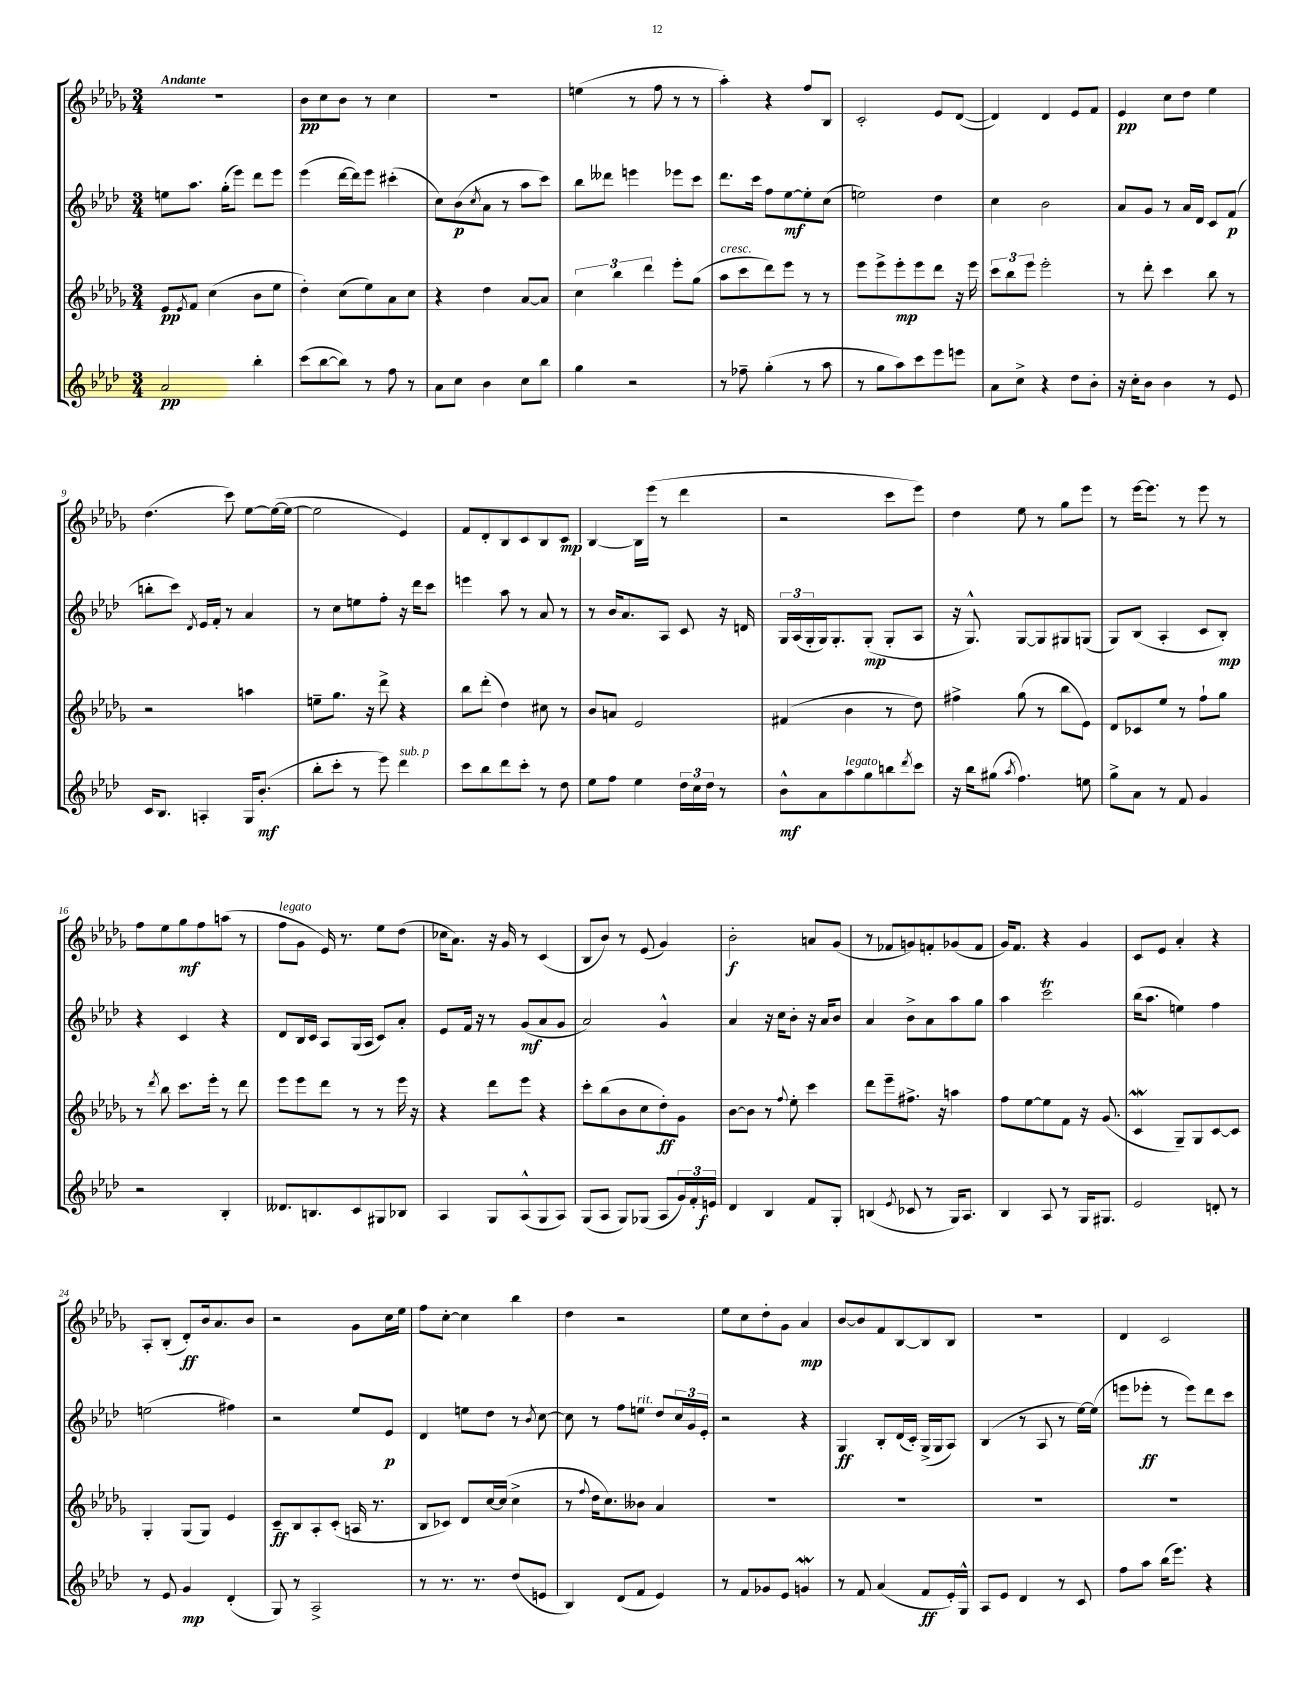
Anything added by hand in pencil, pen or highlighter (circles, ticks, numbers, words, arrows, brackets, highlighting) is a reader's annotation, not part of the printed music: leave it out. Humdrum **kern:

**kern	**kern	**kern	**kern
*staff4	*staff3	*staff2	*staff1
*clefG2	*clefG2	*clefG2	*clefG2
*k[b-e-a-d-]	*k[b-e-a-d-g-]	*k[b-e-a-d-]	*k[b-e-a-d-g-]
*M3/4	*M3/4	*M3/4	*M3/4
2a-/	8e-/L	8ee\L	2.r
.	8qe-/	.	.
.	8f/J	8.aa-\J	.
.	(4cc\	.	.
.	.	(16gg'\LK	.
.	.	8eee-\J)	.
4bb-'\	8b-\L	8ddd-\L	.
.	8ee-\J	8eee-\J	.
=	=	=	=
(8ccc\L	4dd-'\)	(4eee-\	8b-\L
[8bb-\	.	.	8cc\
8bb-\]J)	(8cc\L	[16ddd-\LL	8b-\J
.	.	16ddd-\]J)	.
8r	8ee-\)	8eee-\J	8r
8ff\	8a-\	(4ccc#'\	4cc\
8r	8cc\J	.	.
=	=	=	=
8a-\L	4r	8cc\L)	2.r
8cc\J	.	(8b-\	.
.	.	8qcc/	.
4b-\	4dd-\	8a-\J	.
.	.	8r	.
8cc\L	[8a-/L	8aa-\L	.
8bb-\J	8a-/]J	8ccc\J)	.
=	=	=	=
4gg\	6cc\	8bb-\L	(4ee\
.	.	8ddd--\J	.
.	6bb-\	.	.
2r	.	4eee\	8r
.	6ddd-\	.	.
.	.	.	8ff\
.	8eee-'\L	8eee-\L	8r
.	(8gg-\J	8ccc\J	8r
=	=	=	=
8r	8aa-\L	8.ddd-\L	4aa-'\)
8ff-~\	8ccc\	.	.
.	.	16ccc\Jk	.
(4gg'\	8ddd-\)	8ff\L	4r
.	8eee-\J	[8ee-\	.
8r	8r	8ee-'\]	8ff/L
8aa-\	8r	(8cc\J	8B-/J
=	=	=	=
8r	8eee-\L	2ee\)	2c'/
8gg\L	8eee-^\	.	.
8aa-\)	8eee-'\	.	.
8ccc\	8eee-\	.	.
8eee-\	8ddd-\J	4dd-\	8e-/L
8eee\J	16r	.	([8d-/J
.	16eee-\	.	.
=	=	=	=
8a-\L	12ccc\L	4cc\	4d-/])
.	12bb-\	.	.
8cc^\J	.	.	.
.	12eee-\J	.	.
4r	2eee-'\	2b-\	4d-/
8dd-\L	.	.	8e-/L
8b-'\J	.	.	8f/J
=	=	=	=
16r	8r	8a-/L	4e-/
16cc'\LK	.	.	.
8b-\J	8ddd-'\	8g/J	.
4b-\	4ccc\	8r	8cc\L
.	.	16a-/LL	8dd-\J
.	.	16d-/JJ	.
8r	8bb-\	8c/L	4ee-\
8e-/	8r	(8f/J	.
=	=	=	=
16c/LK	2r	8bb'\L	(4.dd-\
8.B-/J	.	.	.
.	.	8ccc\J)	.
.	.	8qd-/	.
4A'/	.	16e-/LL	.
.	.	16f'/JJ	.
.	.	8r	8ccc\)
16G/LK	4aa\	4a-/	[8ee-\L
(8.b-'/J	.	.	.
.	.	.	(16ee-\_L
.	.	.	16ee-\_JJ
=	=	=	=
8bb-'\L	8ee~\L	8r	2ee-\]
8ccc'\J	8.gg-\J	8cc\L	.
8r	.	8ee\	.
.	16r	.	.
8eee-\)	8ddd-^\	8ff'\J	.
4ddd-\	4r	16r	4e-/)
.	.	16ddd-\LK	.
.	.	8ccc\J	.
=	=	=	=
8ccc\L	8bb-\L	4eee\	8f/L
8bb-\	(8ddd-'\J	.	8d-'/
8ddd-\	4dd-\)	8aa-\	8B-/
8ccc'\J	.	8r	8c/
8r	8cc#\	8a-/	8B-/
8dd-\	8r	8r	8c/J
=	=	=	=
8ee-\L	8b-/L	8r	[4B-/
8ff\J	8a/J	16b-/LK	.
.	.	8.a-/	.
4ee-\	2e-/	.	16B-\]LL
.	.	.	(16eee-\JJ
.	.	8A-/J	8r
24dd-\LL	.	8c/	4ddd-\
24cc\	.	.	.
24dd-\JJ	.	.	.
8r	.	16r	.
.	.	16d/	.
=	=	=	=
8b-^^\L	(4f#/	24G/LL	2r
.	.	(24A-/	.
.	.	24G'/	.
8a-\	.	16G/J)	.
.	.	8.G'/	.
8aa-\	4b-\	.	.
8gg\	.	(8G'/J	.
8bb\	8r	8G'/L	8ccc\L
8qddd-/	.	.	.
8ccc\J	8dd-\)	8A-/J	8eee-\J)
=	=	=	=
16r	4ff#^\	16r	4dd-\
16bb-\LK	.	8.G^^/)	.
(8gg#\J	.	.	.
8qaa-/	.	.	.
4.ff\)	(8gg-\	[8G/L	8ee-\
.	8r	8G/]	8r
.	8bb-\L	8G#/	8gg-\L
8ee\	8e-\J)	(8G/J	8eee-\J
=	=	=	=
8gg^\L	8d-/L	8G/L)	8r
8a-\J	8c-/	(8B-/J	[16eee-\LK
.	.	.	8.eee-\]J
8r	8ee-/J	4A-'/	.
8f/	8r	.	8r
4g/	8ff`\L	8c/L	8eee-\
.	8gg-\J	8B-'/J)	8r
=	=	=	=
2r	8r	4r	8ff\L
.	8qddd-/	.	.
.	8bb-\	.	8ee-\
.	8.ccc\L	4c/	8gg-\
.	.	.	8ff\
.	16eee-'\Jk	.	.
4B-'/	8r	4r	(8aa\J
.	8ddd-\	.	8r
=	=	=	=
8.d--/L	8eee-\L	8d-/L	8ff\L
.	8eee-\	16B-/L	8g-\J
8.B/	.	16c/JJ	.
.	8ddd-\J	8A-/L	16e-/)
.	.	.	8.r
8c/	8r	(16G/L	.
.	.	16A-/JJ	.
8G#/	8r	8c/L)	8ee-\L
8B-/J	16eee-\	8a-'/J	(8dd-\J
.	16r	.	.
=	=	=	=
4A-/	4r	8e-/L	16cc-\LK
.	.	.	8.a-\J)
.	.	16f/Jk	.
.	.	16r	.
8G/L	8ddd-\L	8r	16r
.	.	.	16g-/
(8A-^^/	8eee-\J	(8g/L	8r
8G/	4r	8a-/	(4c/
8A-/J)	.	8g/J	.
=	=	=	=
(8G/L	8ccc'\L	2a-/)	8B-/L
8A-/J	(8bb-\	.	8b-/J)
8G/L)	8b-\	.	8r
(8G-/J	8cc\	.	(8e-/
8A-/L	8dd-'\)	4g^^/	4g-/)
24g/L)	8g-\J	.	.
24f'/	.	.	.
24e/JJ	.	.	.
=	=	=	=
4d-/	[8b-\L	4a-/	2b-'\
.	8b-\]J	.	.
4B-/	8r	16r	.
.	.	16cc\LK	.
.	8qqff/	.	.
.	8ee-'\	8b-'\J	.
8f/L	4ccc\	16r	8a/L
.	.	16a-/LK	.
8G'/J	.	8b-/J	(8g-/J
=	=	=	=
(4B/	8ddd-\L	4a-/	8r
.	8eee-~\	.	8f-/L
8qe-/	.	.	.
8c-/	8.ff#^\J	8b-^\L	8g/)
8r	.	8a-\	8f'/
.	16r	.	.
16G/LK)	4aa\	8aa-\	(8g-/
8.A-/J	.	.	.
.	.	8gg\J	8f/J
=	=	=	=
4B-/	8ff\L	4aa-\	16g-/LK)
.	.	.	8.f/J
.	[8ee-\	.	.
8A-/	8ee-\]	2ccc\	4r
8r	8f\J	.	.
16G/LK	16r	.	4g-/
8.G#/J	(8.g-/	.	.
=	=	=	=
2e-/	4c/	(16bb-\LK	8c/L
.	.	8.aa-\J	.
.	.	.	8e-/J
.	8G-~/L)	4ee\)	4a-'/
.	8G-/	.	.
8d'/	[8c/	4ff\	4r
8r	8c/]J	.	.
=	=	=	=
8r	4G-'/	(2ee\	8A-'/L
8e-/	.	.	(8B-'/J
4g/	(8G-/L	.	8d-'/L)
.	8G-/J)	.	16b-/k
.	.	.	8.a-/
(4d-'/	4e-/	4ff#\)	.
.	.	.	8b-/J
=	=	=	=
8G/)	8c~/L	2r	2r
8r	8B-/	.	.
2A-^/	8A-'/	.	.
.	(8c'/J	.	.
.	16A/	8ee-/L	8g-\L
.	8.r	.	.
.	.	8e-/J	16cc\L
.	.	.	16ee-\JJ
=	=	=	=
8r	8B-/L	4d-/	8ff\L
8.r	8c-/J)	.	[8cc'\J
.	8d-/L	8ee\L	4cc\]
8.r	.	.	.
.	[16cc/L	8dd-\J	.
.	(16cc/]JJ	.	.
(8dd-/L	4cc^\	8r	4bb-\
.	.	8qb-/	.
8e/J	.	[8cc\	.
=	=	=	=
4B-/)	8r	8cc\]	4dd-\
.	8qqff/	.	.
.	16dd-\LK	8r	.
.	8.cc\)	.	.
(8d-/L	.	8ff\L	2r
8f/J	8b--\J	8ee\J	.
4e-/)	4a-/	8dd-/L	.
.	.	24cc/L	.
.	.	24g/	.
.	.	24e-'/JJ	.
=	=	=	=
8r	2.r	2r	8ee-\L
8f/L	.	.	8cc\
8g-/	.	.	8dd-'\
8e-/J	.	.	8g-\J
4g/	.	4r	4a-/
=	=	=	=
8r	2.r	4G/	[8b-/L
8f/	.	.	8b-/]
(4a-/	.	8B-'/L	8f/
.	.	(16d-/L	[8B-/
.	.	16c'/JJ)	.
8f/L	.	(16G^/LL	8B-/]
.	.	16G/J	.
16e-'/L)	.	8A-/J)	8B-/J
16G^^/JJ	.	.	.
=	=	=	=
8A-/L	2.r	(4B-/	2.r
8e-/J	.	.	.
4d-/	.	8r	.
.	.	8A-/	.
8r	.	8r	.
8c/	.	[16ee-\LL)	.
.	.	(16ee-\]JJ	.
=	=	=	=
8ff\L	2.r	8eee\L	4d-/
8aa-\J	.	8eee-'\J	.
(16bb-\LK	.	8r	2c/
8.eee-\J)	.	.	.
.	.	8eee-\L)	.
4r	.	8ddd-\	.
.	.	8ccc\J	.
==	==	==	==
*-	*-	*-	*-
